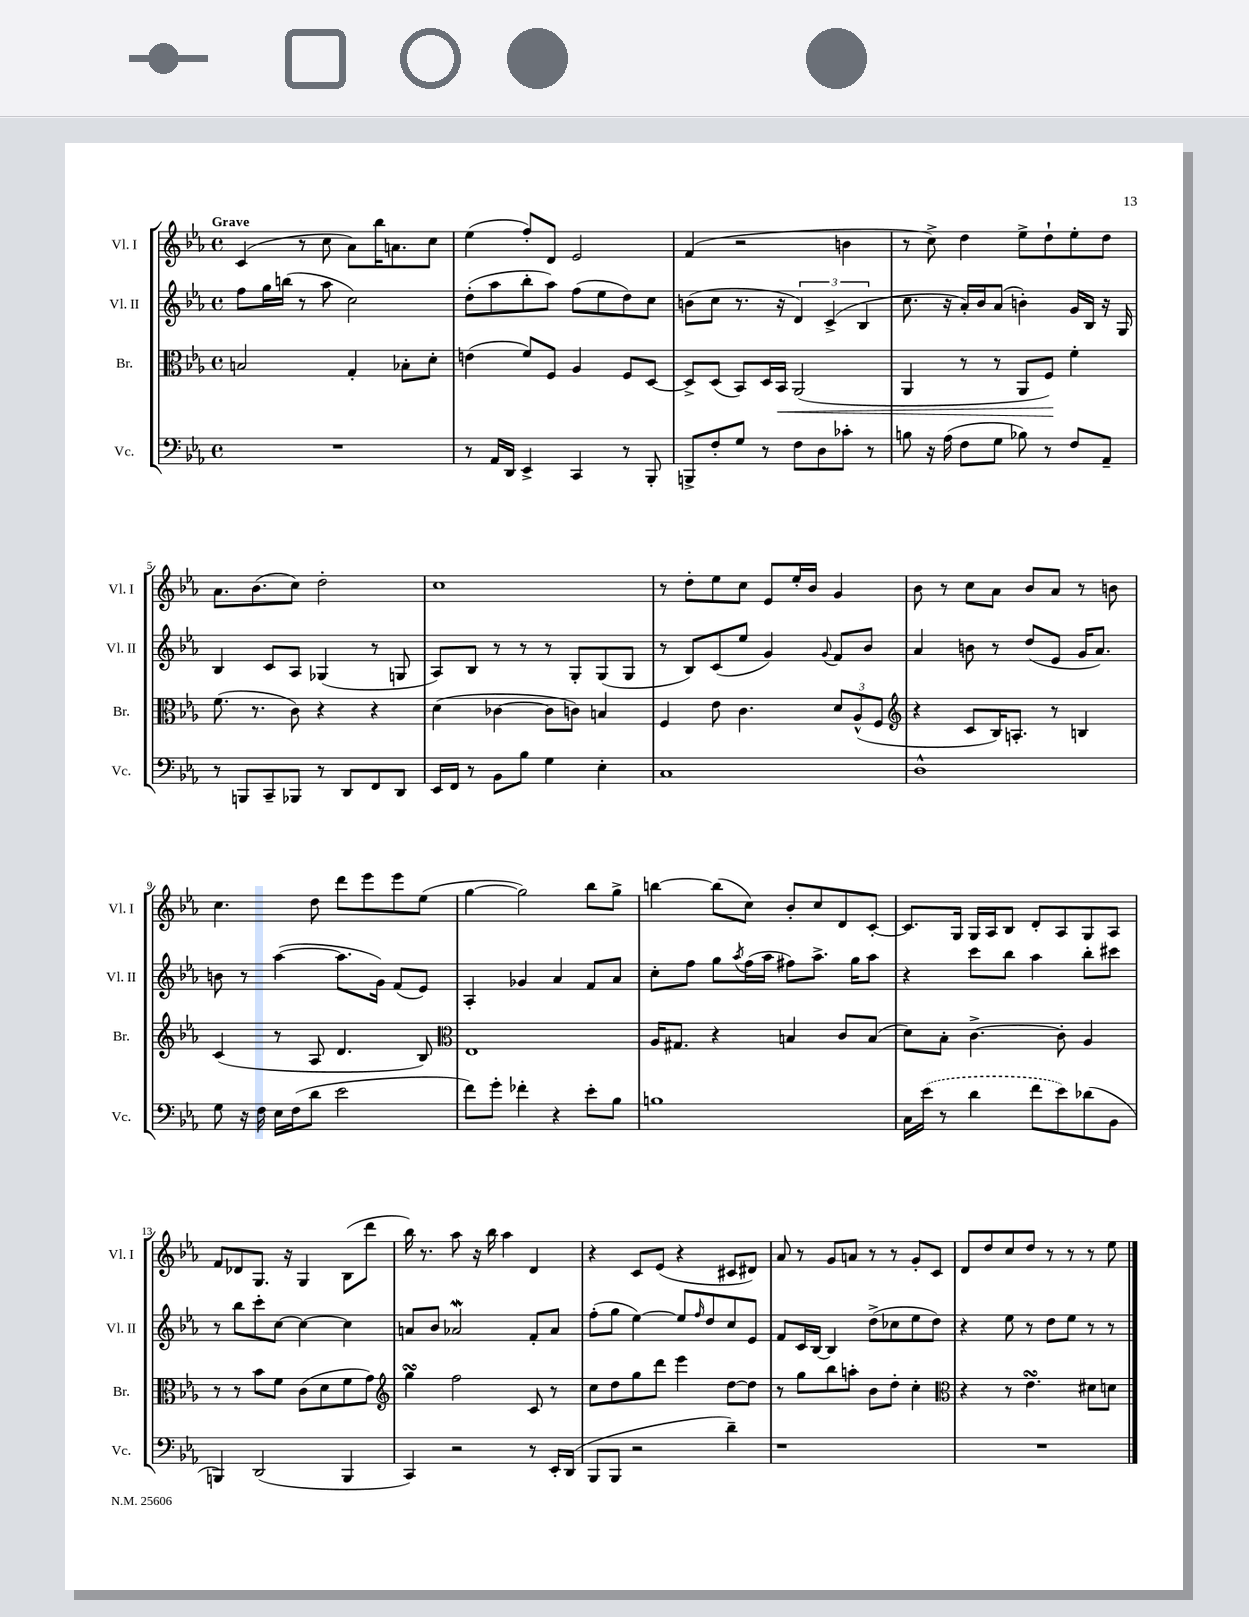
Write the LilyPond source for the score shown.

<<
\new StaffGroup <<
\new Staff = "s0" \with { instrumentName = "Vl. I" shortInstrumentName = "Vl. I" } {
    \clef treble \key ees \major \defaultTimeSignature \time 4/4 \tempo "Grave"
    c'4( r8 c''8 aes'8) bes''16 a'8. c''8 |
    ees''4( f''8-.) d'8 ees'2 |
    f'4( r2 b'4 |
    r8 c''8->) d''4 ees''8-> d''8-! ees''8-. d''8 |
    aes'8. bes'8.( c''8) d''2-. |
    c''1 |
    r8 d''8-. ees''8 c''8 ees'8 ees''16-. bes'16 g'4 |
    bes'8 r8 c''8 aes'8 bes'8 aes'8 r8 b'8 |
    c''4. d''8 d'''8 ees'''8 ees'''8 ees''8( |
    g''4~ g''2) bes''8 g''8-> |
    b''4~ b''8( c''8) bes'8-. c''8 d'8 c'8~-. |
    c'8. g16 g16 aes16 bes8 d'8-. aes8 g8 aes8 |
    f'8 des'8 g8. r16 g4 bes8( d'''8 |
    bes''16) r8. aes''8 r16 bes''16 aes''4 d'4 |
    r4 c'8 ees'8( r4 cis'8 dis'8) |
    aes'8 r8 g'8 a'8 r8 r8 g'8-. c'8 |
    d'8 d''8 c''8 d''8 r8 r8 r8 ees''8 \bar "|." |
}
\new Staff = "s1" \with { instrumentName = "Vl. II" shortInstrumentName = "Vl. II" } {
    \clef treble \key ees \major \defaultTimeSignature \time 4/4
    f''8 g''16 b''16( r8 aes''8 c''2) |
    d''8-.( aes''8 bes''8-. aes''8) f''8( ees''8 d''8) c''8 |
    b'8( c''8 r8. r16 \tuplet 3/2 { d'4) c'4->( bes4 } |
    c''8. r16 aes'16-.) bes'16 aes'8( b'4-.) g'16 bes16 r16 g16 |
    bes4 c'8 aes8 ges4( r8 g8 |
    aes8) bes8 r8 r8 r8 g8-. g8( g8 |
    r8 bes8) c'8( ees''8 g'4) \appoggiatura { g'8 } f'8 bes'8 |
    aes'4 b'8 r8 d''8( ees'8 g'16 aes'8.) |
    b'8 r8 aes''4~( aes''8. g'16) f'8( ees'8) |
    aes4-. ges'4 aes'4 f'8 aes'8 |
    c''8-. f''8 g''8 \acciaccatura { aes''8 } f''16( aes''16 fis''8) aes''8.-> g''16 aes''8 |
    r4 c'''8 bes''8 aes''4 bes''8-. cis'''8 |
    r8 bes''8 c'''8-. c''8~ c''4~ c''4 |
    a'8 bes'8 aes'2\mordent f'8-. aes'8 |
    f''8-.( g''8 ees''4~) ees''8 \grace { f''16 } d''8 c''8 ees'8 |
    f'8 c'16 bes16~ bes4 d''8->( ces''8 ees''8 d''8) |
    r4 ees''8 r8 d''8 ees''8 r8 r8 \bar "|." |
}
\new Staff = "s2" \with { instrumentName = "Br." shortInstrumentName = "Br." } {
    \clef alto \key ees \major \defaultTimeSignature \time 4/4
    b2 g4-. bes8-. d'8-. |
    e'4( f'8) f8 aes4 f8 d8~ |
    d8-> d8( bes,8) d16 bes,16\< aes,2( |
    aes,4 r8 r8 aes,8 f8\!) f'4-. |
    f'8.( r8. c'8) r4 r4 |
    d'4( ces'4~ ces'8 c'8) b4 |
    f4 ees'8 c'4. \tuplet 3/2 { d'8 aes8-^( f8 } |
    \clef treble r4 c'8 bes16) a8.-. r8 b4 |
    c'4( r8 aes8 d'4. bes8) |
    \clef alto ees1 |
    aes16 gis8. r4 b4 c'8 b8( |
    d'8) bes8-. c'4.~-> c'8-. aes4 |
    r8 r8 bes'8 f'8 c'8( d'8 f'8 g'8) |
    \clef treble g''4\turn f''2 c'8 r8 |
    c''8 d''8 g''8 d'''8 ees'''4 d''8~ d''8 |
    r8 g''8 bes''8 a''8-. bes'8 d''8-. c''4-. |
    \clef alto r4 r8 ees'4.\turn dis'8 d'8 \bar "|." |
}
\new Staff = "s3" \with { instrumentName = "Vc." shortInstrumentName = "Vc." } {
    \clef bass \key ees \major \defaultTimeSignature \time 4/4
    R1 |
    r8 aes,16 d,16 ees,4-> c,4 r8 bes,,8-. |
    b,,8-> f8-. g8 r8 f8 d8 ces'8-. r8 |
    b8 r16 aes16( f8 g8 bes8) r8 f8 aes,8-- |
    r8 b,,8 c,8-- bes,,8 r8 d,8 f,8 d,8 |
    ees,16 f,16 r8 bes,8 bes8 g4 ees4-. |
    c1 |
    d1-^ |
    g8 r16 f16 ees16 f16( d'8 ees'2 |
    f'8) g'8-. fes'4-. r4 ees'8-. bes8 |
    b1 |
    c16 \once \slurDashed ees'16( r8 d'4 f'8 ees'8) des'8( bes,8 |
    b,,4) d,2( b,,4 |
    c,4) r2 r8 ees,16-. d,16( |
    bes,,8 bes,,8 r2 d'4--) |
    r1 |
    R1 \bar "|." |
}
>>
>>
